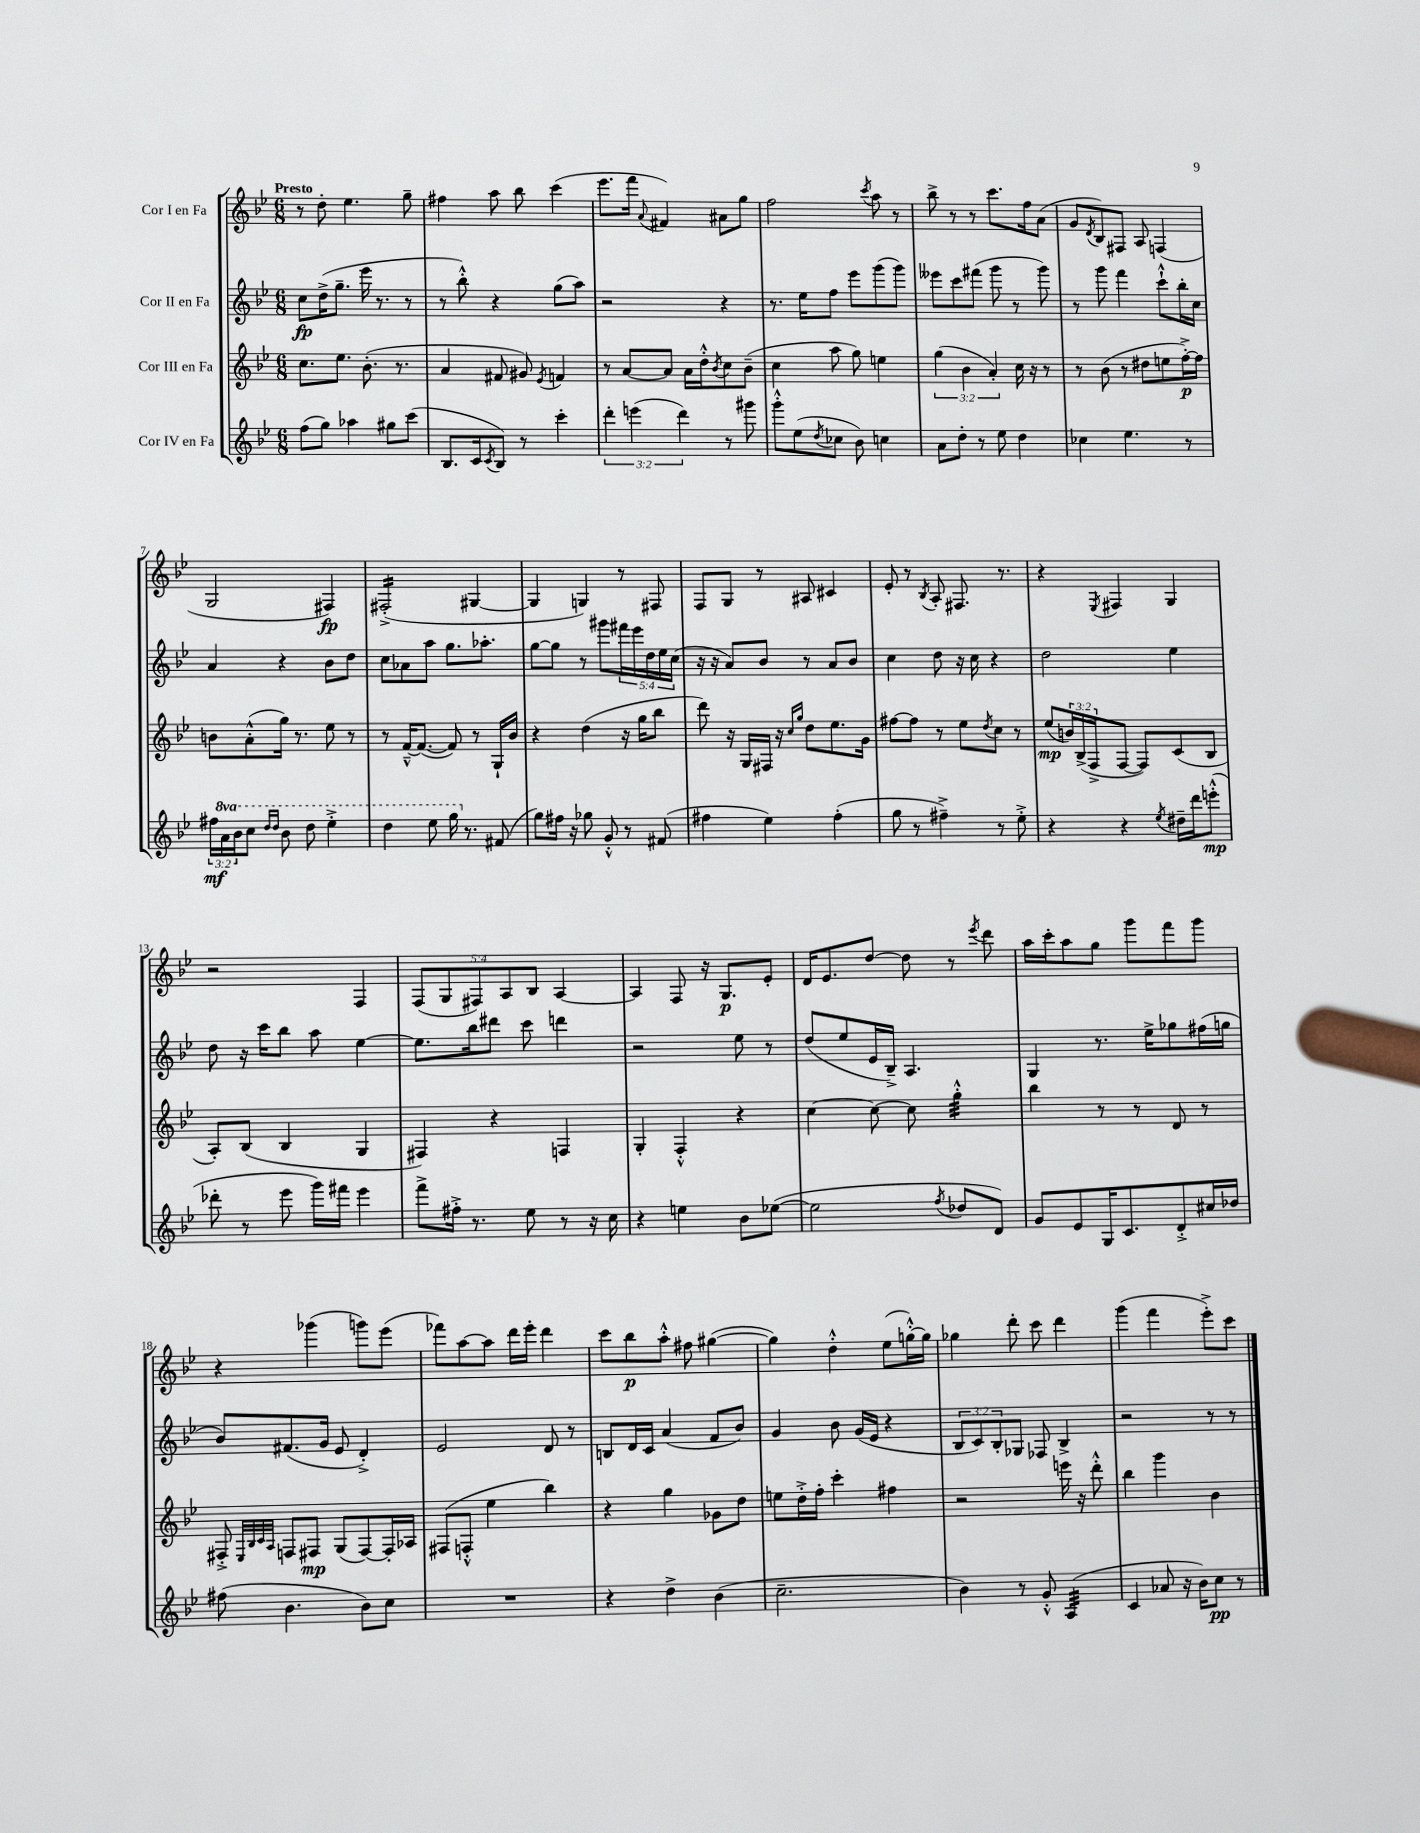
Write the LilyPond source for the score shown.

<<
\new StaffGroup <<
\new Staff = "s0" \with { instrumentName = "Cor I en Fa" } {
    \clef treble \key bes \major \numericTimeSignature \time 6/8 \override Staff.TupletNumber.text = #tuplet-number::calc-fraction-text \tempo "Presto"
    r8 d''8-. ees''4. g''8-- |
    fis''4 a''8 bes''8 c'''4( |
    ees'''8. f'''16 \appoggiatura { a'8 } fis'4) ais'8 g''8 |
    f''2 \acciaccatura { c'''8 } a''8 r8 |
    bes''8-> r8 r8 c'''8. f''16 a'8( |
    g'8 \acciaccatura { d'8 } bes8) fis8 a8 f4( |
    g2 fis4\fp) |
    fis2:16-.->( gis4~ |
    gis4 g4) r8 fis8 |
    f8 g8 r8 ais8 cis'4 |
    ees'8-. r8 \acciaccatura { bes8 } a8-. fis8. r8. |
    r4 \acciaccatura { ees8 } fis4 g4 |
    r2 f4 |
    \tuplet 5/4 { f8( g8 fis8) a8 bes8 } a4~ |
    a4 f8 r16 g8.\p ees'8-. |
    d'16 ees'8. d''8~ d''8 r8 \acciaccatura { ees'''8 } d'''8 |
    a''16 c'''16-. a''8 g''8 g'''8 f'''8 g'''8 |
    r4 ges'''4( g'''8) ees'''8( |
    fes'''8) a''8~ a''8 d'''16 ees'''16-. d'''4 |
    c'''8 bes''8\p a''8-.-^ fis''8 gis''4~( |
    gis''4) d''4-.-^ ees''8( g''16~-.-^) g''16 |
    ges''4 d'''8-. c'''8 d'''4 |
    g'''4( f'''4 ees'''8-.->) c'''8 \bar "|." |
}
\new Staff = "s1" \with { instrumentName = "Cor II en Fa" } {
    \clef treble \key bes \major \numericTimeSignature \time 6/8 \override Staff.TupletNumber.text = #tuplet-number::calc-fraction-text
    c''8\fp d''16->( g''8.-- ees'''16 r8. r8 |
    r8 bes''8-.-^) r4 g''8( a''8) |
    r2 r4 |
    r8. ees''16 f''8 ees'''8 g'''8( g'''8) |
    eeses'''8 c'''8 fis'''8( g'''8 r8 g'''8) |
    r8 g'''8 f'''4 c'''8-!-^ bes''16-. c''16 |
    a'4 r4 bes'8 d''8 |
    c''8 aes'8 a''8 g''8. aes''8.-. |
    g''8~ g''8 r8 gis'''8 \tuplet 5/4 { fis'''16 ees'''16 d''16 ees''16 c''16( } |
    r16 r16 a'8) bes'8 r8 a'8 bes'8 |
    c''4 d''8 r16 c''16 r4 |
    d''2 ees''4 |
    d''8 r16 c'''16 bes''8 a''8 ees''4~ |
    ees''8. bes''16 dis'''8 c'''8 d'''4 |
    r2 ees''8 r8 |
    d''8( ees''8 ees'16 bes16--->) a4. |
    g4 r8. ees''16-> ges''8 fis''16( g''16 |
    bes'8) fis'8.( g'16 ees'8 d'4-.->) |
    ees'2 d'8 r8 |
    b8 d'16 c'16 a'4( f'8 bes'8) |
    g'4 bes'8 g'16( ees'16 r4 |
    \tuplet 3/2 { bes8 c'8) bes8-. } ges8 fes8 bes4-> |
    r2 r8 r8 \bar "|." |
}
\new Staff = "s2" \with { instrumentName = "Cor III en Fa" } {
    \clef treble \key bes \major \numericTimeSignature \time 6/8 \override Staff.TupletNumber.text = #tuplet-number::calc-fraction-text
    c''8. ees''8. bes'8.-.( r8. |
    a'4 fis'8 gis'8) \acciaccatura { ees'8 } f'4 |
    r8 a'8~ a'8 a'16 d''16-.-^ \acciaccatura { bes'8 } c''8 bes'8--( |
    c''4 a''8 g''8) e''4 |
    \tuplet 3/2 { g''4( bes'4 a'4-.) } c''16 r16 r8 |
    r8 bes'8( r8 dis''8 e''8 f''16~-.->\p) f''16 |
    b'8 a'8-.-^( g''16) r8. ees''8 r8 |
    r8 f'16~---^ f'8.~( f'8) r8 g16-! bes'16 |
    r4 d''4( r16 g''16 bes''8 |
    d'''8) r16 g16 fis16 r16 \grace { c''16 g''16 } d''8 ees''8. g'16 |
    fis''8~ fis''8 r8 ees''8 \acciaccatura { d''8 } c''8 r8 |
    ees''8\mp( \tuplet 3/2 { b'16) bes16->( f16-> } f8~ f8) c'8( bes8 |
    a8-.) bes8( bes4 g4 |
    fis4) r4 f4 |
    g4-. f4-.-^ r4 |
    c''4~ c''8~ c''8 g''4:32-.-^ |
    bes''4 r8 r8 d'8 r8 |
    fis8-.-> \grace { ees32 bes32 c'32 a32 } f8 fis8\mp g8( fis8~) fis16-. aes16 |
    fis8( f8-.-^ ees''4 bes''4) |
    r4 g''4 ges'8 d''8 |
    e''8 d''16-.-> f''16-. c'''4-. fis''4 |
    r2 e'''16 r16 d'''8-.-^ |
    bes''4 g'''4 bes'4 \bar "|." |
}
\new Staff = "s3" \with { instrumentName = "Cor IV en Fa" } {
    \clef treble \key bes \major \numericTimeSignature \time 6/8 \override Staff.TupletNumber.text = #tuplet-number::calc-fraction-text \set Staff.ottavationMarkups = #ottavation-simple-ordinals
    f''8( g''8) aes''4 gis''8 c'''8( |
    bes8. c'16 \acciaccatura { c'8 } bes8) r8 c'''4-. |
    \tuplet 3/2 { d'''4-. e'''4( d'''4) } r8 gis'''8 |
    g'''8-.-^ ees''8( \acciaccatura { d''8 } ces''8 bes'8) c''4 |
    a'8 d''8-. r8 ees''8 d''4 |
    ces''4 ees''4. r8 |
    \tuplet 3/2 { fis''16\mf \ottava #1 a''16 bes''16 } c'''8 \grace { d'''16 d'''16 } bes''8 d'''8 ees'''4-.-> |
    d'''4 ees'''8 g'''16 \ottava #0 r8. fis'8( |
    g''8) fis''16 r16 ges''8 g'8-.-^ r8 fis'8( |
    fis''4 ees''4) fis''4-.( |
    g''8 r8 fis''4--->) r8 ees''8-.-> |
    r4 r4 \acciaccatura { ees''8 } dis''16-- d'''16 e'''8-.-^\mp( |
    des'''8-. r8 ees'''8 g'''16) fis'''16 ees'''4 |
    f'''8-> fis''16-.-> r8. ees''8 r8 r16 c''16 |
    r4 e''4 bes'8 ees''8~( |
    ees''2 \acciaccatura { f''8 } des''8 d'8) |
    g'8 ees'8 g16 c'8. d'8-.-> cis''16 des''16 |
    fis''8( bes'4. bes'8) c''8 |
    R2. |
    r4 d''4-> bes'4( |
    c''2.-- |
    bes'4) r8 g'8-.-^ a4:32( |
    c'4 aes'8 r16 bes'16) c''8\pp r8 \bar "|." |
}
>>
>>
